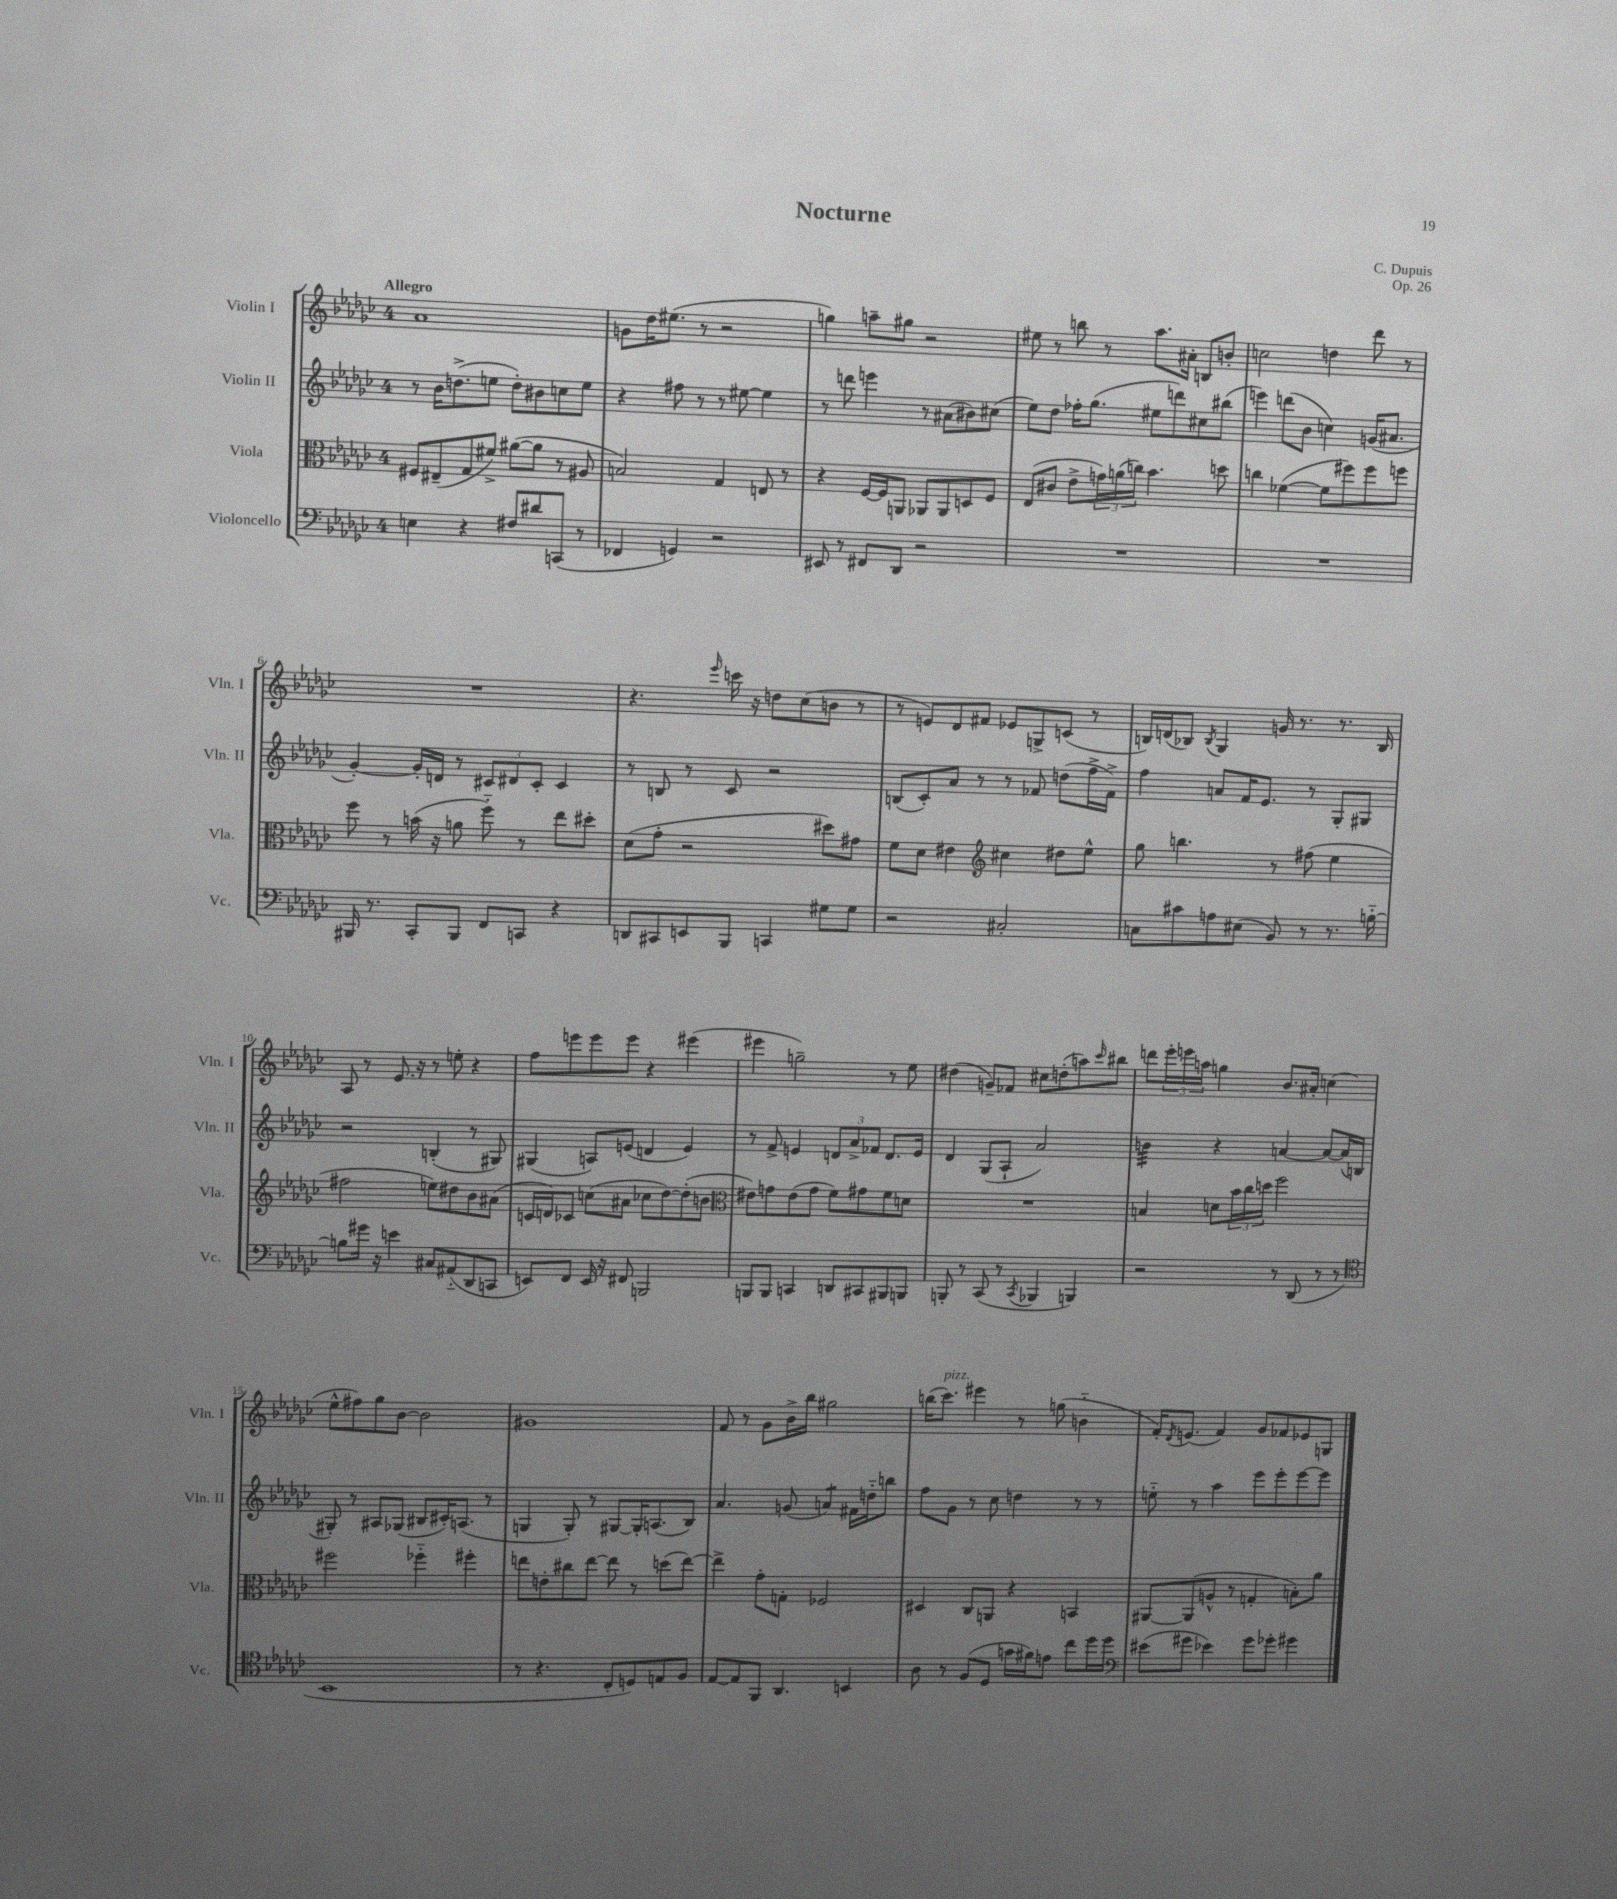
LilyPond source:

\header { title = "Nocturne" composer = "C. Dupuis" opus = "Op. 26" }
<<
\new StaffGroup <<
\new Staff = "s0" \with { instrumentName = "Violin I" shortInstrumentName = "Vln. I" } {
    \clef treble \key ges \major \once \override Staff.TimeSignature.style = #'single-digit \time 4/4 \tempo "Allegro"
    aes'1 |
    g'8 des''16 eis''8.( r8 r2 |
    g''4) a''8-- gis''8 r2 |
    eis''8 r8 b''8 r8 aes''8. ais'16-. b8 b'8-. |
    c''2 d''4 des'''8 r8 |
    R1 |
    r4. \grace { ees'''16 } c'''16 r16 d''8 ces''8( b'8 r8 |
    r8 e'8) des'8 fis'8 ees'8 g8-> c'8( r8 |
    b16) d'16( bes8) \acciaccatura { bes8 } ges4 g'16 r8. r8. bes16 |
    aes8 r8 ees'8. r16 r8 e''8-. r4 |
    f''8 e'''8 e'''8 e'''8 r4 eis'''4( |
    eis'''4 g''2--) r8 ees''8 |
    dis''4( g'8--) fes'8 cis''8 d''8-.( a''8) \grace { ces'''16 } bis''8 |
    d'''8 \tuplet 3/2 { ees'''16-. e'''16 a''16 } g''4 bes'8. ais'16-. c''4( |
    ees''8-^ fis''8) ges''8 bes'8~ bes'2 |
    gis'1 |
    f'8 r8 ges'8 bes'16-> bes''16 gis''2 |
    b''16( ces'''8.^\markup { \italic "pizz." }) eis'''4 r8 g''8( b'4-_ |
    f'16-.) \acciaccatura { des'8 } e'8.( f'4) ges'8 fes'8 ees'8 g8 \bar "|." |
}
\new Staff = "s1" \with { instrumentName = "Violin II" shortInstrumentName = "Vln. II" } {
    \clef treble \key ges \major \once \override Staff.TimeSignature.style = #'single-digit \time 4/4
    r8 bes'16 d''8.->( e''8 d''8-.) bis'8 c''8 e''8 |
    r4 fis''8 r8 r8 eis''8~ eis''4 |
    r8 d'''8 e'''4 r8 ais'8( bis'8) cis''8( |
    ees''8) des''8 fes''16-. ges''8.( eis''8 d'''8) cis''8 bis''8( |
    e'''4) d'''8( bes'8 c''4) g'16( ais'8. |
    ges'4~-.) ges'16-. d'16 r8 \tuplet 3/2 { cis'8 dis'8 cis'8-. } cis'4 |
    r8 b8 r8 ces'8 r2 |
    b8( ces'8-.) aes'8 r8 r8 fes'8 d''8( f''16-> fes'16->) |
    f''4 a'8 f'16 ees'8. r8 ges8-. gis8 |
    r2 b4-.( r8 gis8) |
    gis4( a8) e'8( d'4 e'4) |
    r8 f'8-> e'4 \tuplet 3/2 { d'8 aes'8-> fes'8 } d'8. e'16 |
    des'4 ges8( aes8-! aes'2) |
    b'4:32 r4 a'4~ a'8~ a'16( b16 |
    gis8-.) r8 ais8 ges8( bis8 cis'16-.) a8.( r8 |
    g4 g8-.) r8 gis8~ gis16-. a8.( bes8) |
    aes'4. g'8( a'4:8) fis'16 d''16-_ b''8 |
    f''8 ges'8 r8 ces''8 d''4 r8 r8 |
    e''8-_ r8 aes''4 ees'''8 ees'''8-. ees'''8~ ees'''8 \bar "|." |
}
\new Staff = "s2" \with { instrumentName = "Viola" shortInstrumentName = "Vla." } {
    \clef alto \key ges \major \once \override Staff.TimeSignature.style = #'single-digit \time 4/4
    fis8 eis8--( ges8 fis'8->) ais'8~( ais'8 r8 ais8 |
    b2) ges4 e8 r8 |
    r4 f16~ f16 a,8 aes,8 aes,8 d8 f8 |
    ees8( cis'8 ees'8-> \tuplet 3/2 { g'16) a'16( c''16) } bes'4. d''8 |
    c''4 fes'4~( fes'8 fis''8) fis''8 f''8 |
    f''8 r8 b'16( r16 a'8 f''8-_) r8 ees''8 dis''8-. |
    des'8( ges'8-. r2 dis''8) gis'8 |
    f'8 des'8 eis'4 \clef treble cis''4 dis''8 ees''8-^ |
    ges''8 b''4. r8 fis''8( ees''4 |
    fis''2 e''8) dis''8 bes'8 ais'8( |
    c'16 d'16) ces'8 c''8( ais'8 ces''8 des''8~) des''8-.( b'8 |
    \clef alto eis'8) g'8 eis'8( g'8 f'8) gis'8 f'8 d'8 |
    R1 |
    b4 d'8 \tuplet 3/2 { bes'16 ces''16 d''16 } f''2 |
    fis''2 fes''4-_ fis''4-. |
    e''8 e'8-. cis''8 e''8~ e''8 r8 d''8( e''8~) |
    e''4-> ges'8-. g8-. fes2 |
    dis4 ces8 a,8 r4 b,4 |
    ais,8~ ais,8( a8-^ r8 g4-. b8-.) aes'8 \bar "|." |
}
\new Staff = "s3" \with { instrumentName = "Violoncello" shortInstrumentName = "Vc." } {
    \clef bass \key ges \major \once \override Staff.TimeSignature.style = #'single-digit \time 4/4
    e4 r4 fis8 dis'8 c,8( r8 |
    fes,4 g,4) r2 |
    eis,8 r8 fis,8 des,8 r2 |
    R1 |
    R1 |
    bis,,16 r8. ces,8-. bis,,8 f,8 c,8 r4 |
    d,8 cis,8 e,8 bes,,8 c,4 gis8 gis8 |
    r2 cis2-. |
    c8 cis'8 a8 eis8( bes,8) r8 r8. b16~-_ |
    b8 gis'16 r16 e'4 cis8 ais,8-_( des,8 c,8 |
    e,8) f,8 e,16 r16 fis,8 b,,2 |
    b,,8 b,,8 c,4 d,8 cis,8 bis,,8 b,,8 |
    b,,8-. r8 ces,8( r8 \acciaccatura { ces,8 } bes,,4 b,,4) |
    r2 r8 des,8( r8 r8 |
    \clef tenor bes,1 |
    r8 r4. ces8-. d8) e8 f8 |
    ees8~ ees8 f,8 aes,4. b,4 |
    aes8 r8 f8( des8 g'16 fis'16) e'8 ces''8 des''16 des''16 |
    \clef bass eis'8( gis'8 ees'4) gis'8 ges'8-. gis'4 \bar "|." |
}
>>
>>
